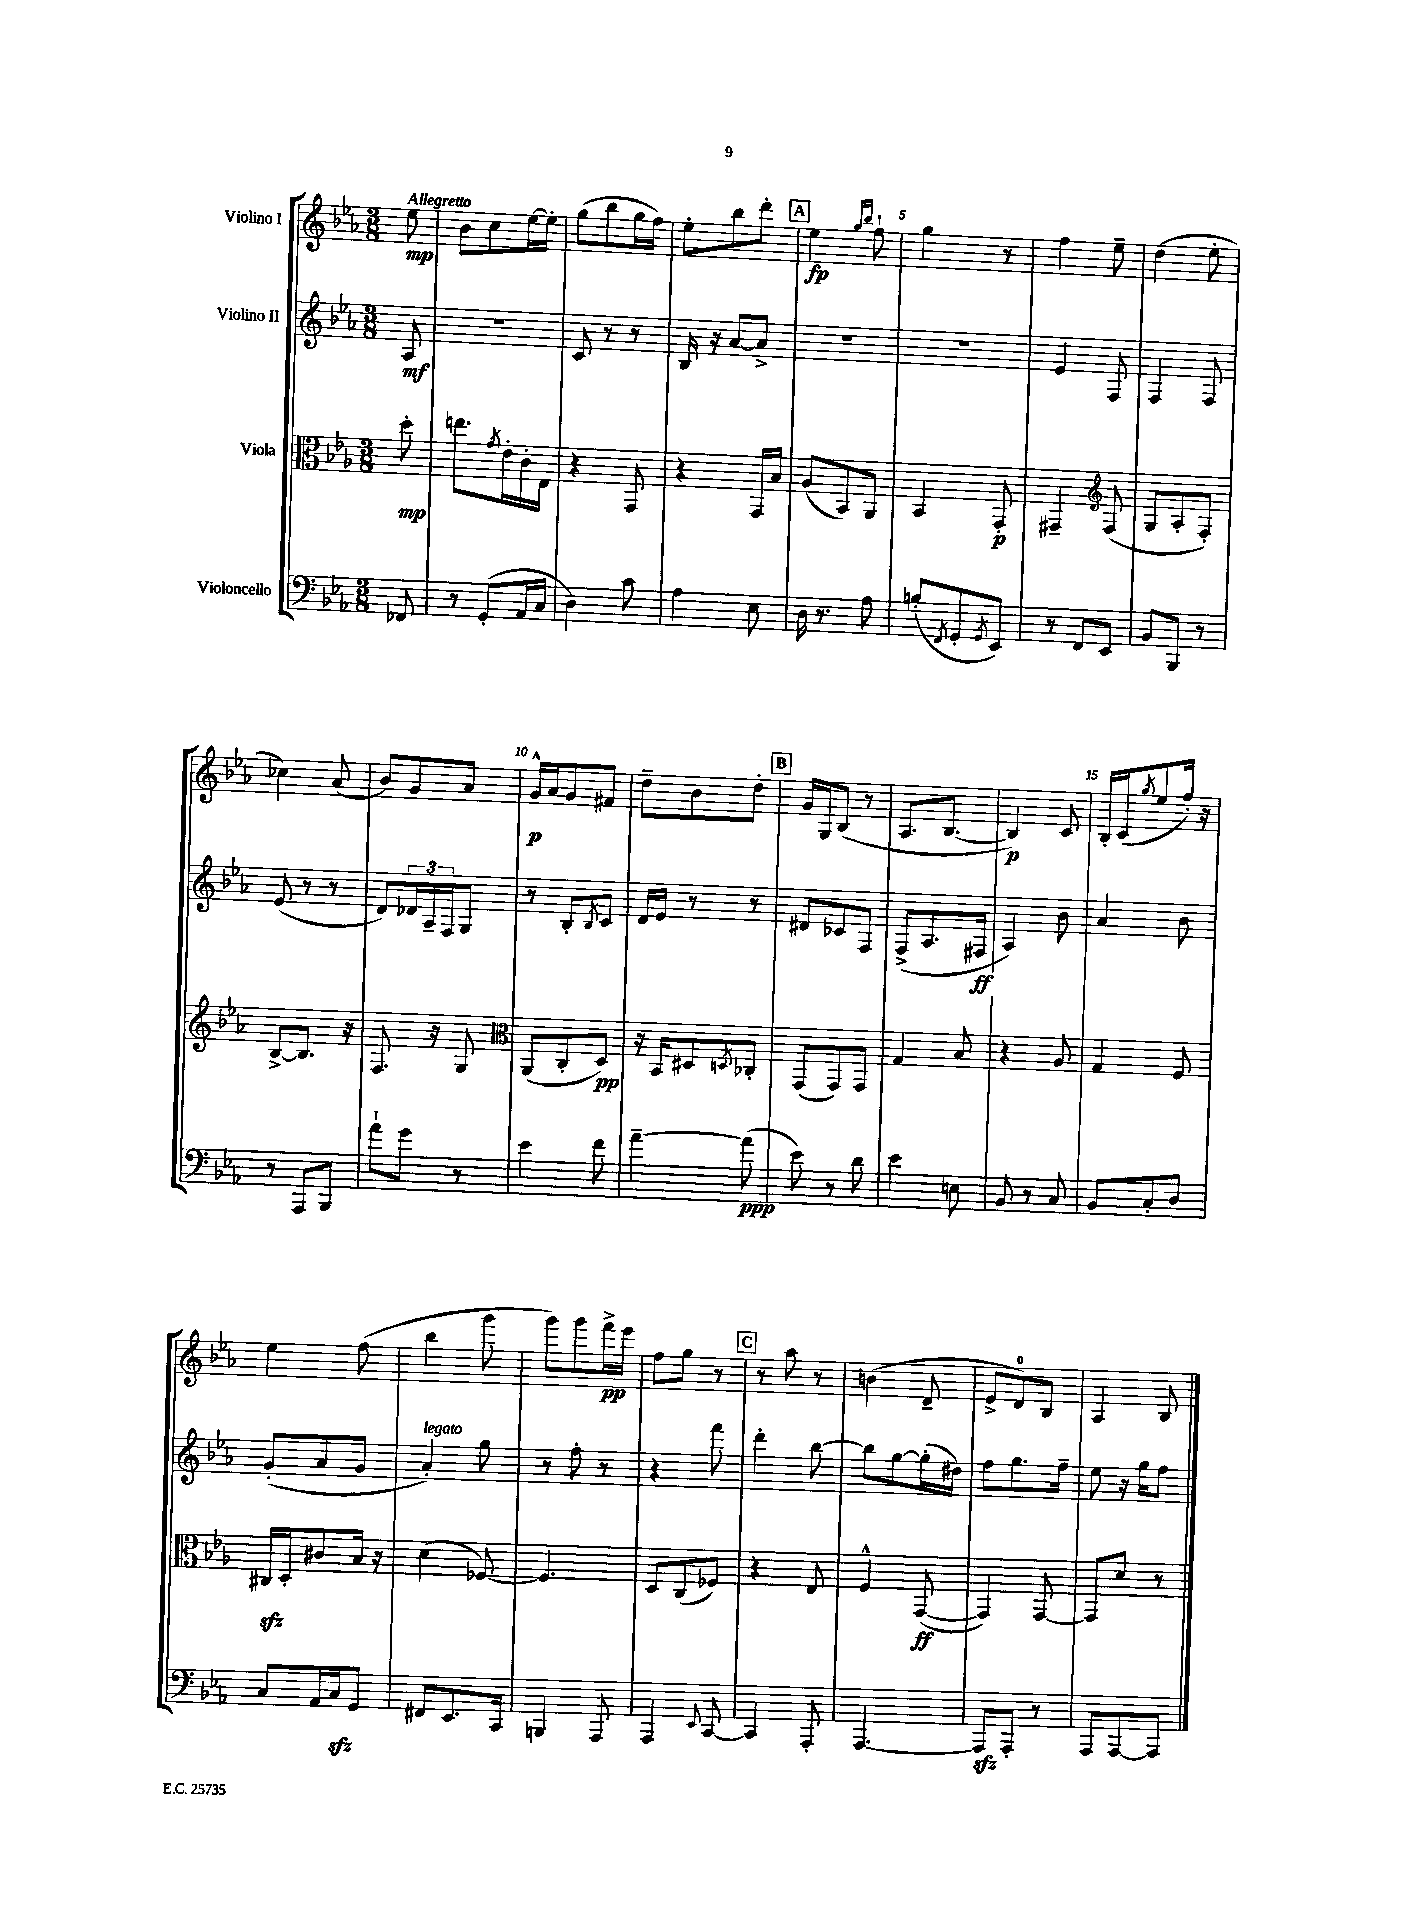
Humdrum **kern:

**kern	**dynam	**kern	**dynam	**kern	**dynam	**kern	**dynam
*part4	*part4	*part3	*part3	*part2	*part2	*part1	*part1
*staff4	*staff4	*staff3	*staff3	*staff2	*staff2	*staff1	*staff1
*I"Violoncello	*	*I"Viola	*	*I"Violino II	*	*I"Violino I	*
*clefF4	*	*clefC3	*	*clefG2	*	*clefG2	*
*k[b-e-a-]	*	*k[b-e-a-]	*	*k[b-e-a-]	*	*k[b-e-a-]	*
*M3/8	*	*M3/8	*	*M3/8	*	*M3/8	*
=	=	=	=	=	=	=	=
!	!	!	!	!	!	!LO:TX:a:B:t=Allegretto	!
8FF-X/	.	8dd'\	mp	8A-/	mf	8ee-\	mp
=1	=1	=1	=1	=1	=1	=1	=1
8r	.	8.een\L	.	4.r	.	8b-\L	.
(8GG'/L	.	.	.	.	.	8cc\	.
.	.	8qg/	.	.	.	.	.
.	.	16e-'\L	.	.	.	.	.
16AA-/L	.	16c'\	.	.	.	[16ee-\L	.
16C/JJ	.	16E-\JJ	.	.	.	16ee-'\JJ]	.
=2	=2	=2	=2	=2	=2	=2	=2
4D\)	.	4r	.	8c/	.	(8gg\L	.
.	.	.	.	8r	.	8bb-\	.
8c\	.	8GG/	.	8r	.	16gg\L	.
.	.	.	.	.	.	16ff\JJ)	.
=3	=3	=3	=3	=3	=3	=3	=3
4A-\	.	4r	.	16B-/	.	8ee-'\L	.
.	.	.	.	16r	.	.	.
.	.	.	.	[8a-/L	.	8bb-\	.
8E-\	.	16GG/LL	.	8a-^/J]	.	8ddd'\J	.
.	.	16B-/JJ	.	.	.	.	.
!!LO:REH:place=s1:t=A
=4	=4	=4	=4	=4	=4	=4	=4
16D\	.	(8A-/L	.	4.r	.	4ee-\	fp
8.r	.	.	.	.	.	.	.
.	.	8BB-/)	.	.	.	.	.
.	.	.	.	.	.	16qqgg/LL	.
.	.	.	.	.	.	16qqbb-/JJ	.
8A-\	.	8AA-/J	.	.	.	8ff`\	.
=5	=5	=5	=5	=5	=5	=5	=5
(8Bn'/L	.	4BB-/	.	4.r	.	4gg\	.
8qFF/	.	.	.	.	.	.	.
8GG'/	.	.	.	.	.	.	.
8qGG/	.	.	.	.	.	.	.
8EE-/J)	.	8GG'/	p	.	.	8r	.
=6	=6	=6	=6	=6	=6	=6	=6
8r	.	4GG#X~/	.	4e-/	.	4ff\	.
8FF/L	.	.	.	.	.	.	.
*	*	*clefG2	*	*	*	*	*
8EE-/J	.	(8F/	.	8F/	.	8ee-~\	.
=7	=7	=7	=7	=7	=7	=7	=7
8BB-/L	.	8G/L	.	4F/	.	(4dd\	.
8BBB-/J	.	8A-'/	.	.	.	.	.
8r	.	8F'/J)	.	8F/	.	8ee-'\	.
!!LO:LB:g=z
=8	=8	=8	=8	=8	=8	=8	=8
8r	.	[8B-^/L	.	(8e-/	.	4cc-X\)	.
8AAA-/L	.	8.B-/J]	.	8r	.	.	.
8BBB-/J	.	.	.	8r	.	(8a-/	.
.	.	16r	.	.	.	.	.
=9	=9	=9	=9	=9	=9	=9	=9
8a-`\L	.	8.F/	.	8d/L)	.	8b-/L)	.
8g\J	.	.	.	24d-X/L	.	8g/	.
.	.	.	.	24A-~/	.	.	.
.	.	16r	.	.	.	.	.
.	.	.	.	24F/J	.	.	.
8r	.	8G/	.	8G/J	.	8a-/J	.
=10	=10	=10	=10	=10	=10	=10	=10
*	*	*clefC3	*	*	*	*	*
4e-\	.	(8AA-/L	.	8r	.	16g^^/LL	p
.	.	.	.	.	.	16a-/J	.
.	.	8C'/	.	8B-'/L	.	8g/	.
.	.	.	.	8qB-/	.	.	.
8f\	.	8D/J)	pp	8c/J	.	8f#X/J	.
=11	=11	=11	=11	=11	=11	=11	=11
[4a-~\	.	16r	.	16d/LL	.	8dd~\L	.
.	.	16BB-/KL	.	16e-/JJ	.	.	.
.	.	8D#X/	.	8r	.	8b-\	.
.	.	8qDn/	.	.	.	.	.
(8a-\]	ppp	8C-X'/J	.	8r	.	8dd'\J	.
!!LO:REH:place=s1:t=B
=12	=12	=12	=12	=12	=12	=12	=12
8e-\)	.	(8GG/L	.	8d#X/L	.	16g/LL	.
.	.	.	.	.	.	16G/J	.
8r	.	8GG/)	.	8c-X/	.	(8B-/J	.
8d\	.	8GG/J	.	8F/J	.	8r	.
=13	=13	=13	=13	=13	=13	=13	=13
4e-\	.	4G/	.	(8F^/L	.	8.A-/L	.
.	.	.	.	8.A-/	.	.	.
.	.	.	.	.	.	[8.B-/J	.
8En\	.	8B-/	.	.	.	.	.
.	.	.	.	16F#X/Jk	ff	.	.
=14	=14	=14	=14	=14	=14	=14	=14
8BB-/	.	4r	.	4A-/)	.	4B-/])	p
8r	.	.	.	.	.	.	.
8C/	.	8A-/	.	8b-\	.	8c/	.
=15	=15	=15	=15	=15	=15	=15	=15
8BB-/L	.	4G/	.	4a-/	.	16B-'/LL	.
.	.	.	.	.	.	(16c/J	.
.	.	.	.	.	.	8qgg/	.
8C'/	.	.	.	.	.	8ee-/	.
8D/J	.	8F/	.	8b-\	.	16ff'/Jk)	.
.	.	.	.	.	.	16r	.
!!LO:LB:g=z
=16	=16	=16	=16	=16	=16	=16	=16
8C/L	.	16C#Xzz/LL	.	(8g'/L	.	4ee-\	.
.	.	16D'/J	.	.	.	.	.
16AA-/L	.	8c#X/	.	8a-/	.	.	.
16Czz/J	.	.	.	.	.	.	.
8GG/J	.	16B-/Jk	.	8g/J	.	(8ff\	.
.	.	16r	.	.	.	.	.
=17	=17	=17	=17	=17	=17	=17	=17
!	!	!	!	!LO:TX:a:i:t=legato	!	!	!
8FF#X/L	.	(4d\	.	4a-'/)	.	4bb-\	.
8.EE-/	.	.	.	.	.	.	.
.	.	[8F-X/)	.	8gg\	.	8ggg\	.
16CC/Jk	.	.	.	.	.	.	.
=18	=18	=18	=18	=18	=18	=18	=18
4BBBn/	.	4.F-/]	.	8r	.	8ggg\L)	.
.	.	.	.	8ff'\	.	8ggg\	.
8AAA-/	.	.	.	8r	.	16fff^\L	pp
.	.	.	.	.	.	16eee-\JJ	.
=19	=19	=19	=19	=19	=19	=19	=19
4AAA-/	.	8D/L	.	4r	.	8ff\L	.
.	.	(8C/	.	.	.	8gg\J	.
8qqEE-/	.	.	.	.	.	.	.
[8CC/	.	8F-X/J)	.	8fff\	.	8r	.
!!LO:REH:place=s1:t=C
=20	=20	=20	=20	=20	=20	=20	=20
4CC/]	.	4r	.	4ddd'\	.	8r	.
.	.	.	.	.	.	8aa-\	.
8AAA-'/	.	8E-/	.	[8bb-\	.	8r	.
=21	=21	=21	=21	=21	=21	=21	=21
[4.AAA-/	.	4F^^/	.	8bb-\L]	.	(4bn\	.
.	.	.	.	[8gg\	.	.	.
.	.	([8GG/	ff	(16gg'\L]	.	8d~/	.
.	.	.	.	16dd#X\JJ)	.	.	.
=22	=22	=22	=22	=22	=22	=22	=22
8AAA-zz/L]	.	4GG/])	.	8ff\L	.	8e-^/L	.
8AAA-'/J	.	.	.	8.gg\	.	8d/)	.
8r	.	[8GG/	.	.	.	8B-/J	.
.	.	.	.	16ff~\Jk	.	.	.
=23	=23	=23	=23	=23	=23	=23	=23
8AAA-/L	.	8GG/L]	.	8ee-\	.	4A-/	.
[8AAA-/	.	8d/J	.	16r	.	.	.
.	.	.	.	16gg\KL	.	.	.
8AAA-/J]	.	8r	.	8ff\J	.	8B-/	.
==	==	==	==	==	==	==	==
*-	*-	*-	*-	*-	*-	*-	*-
